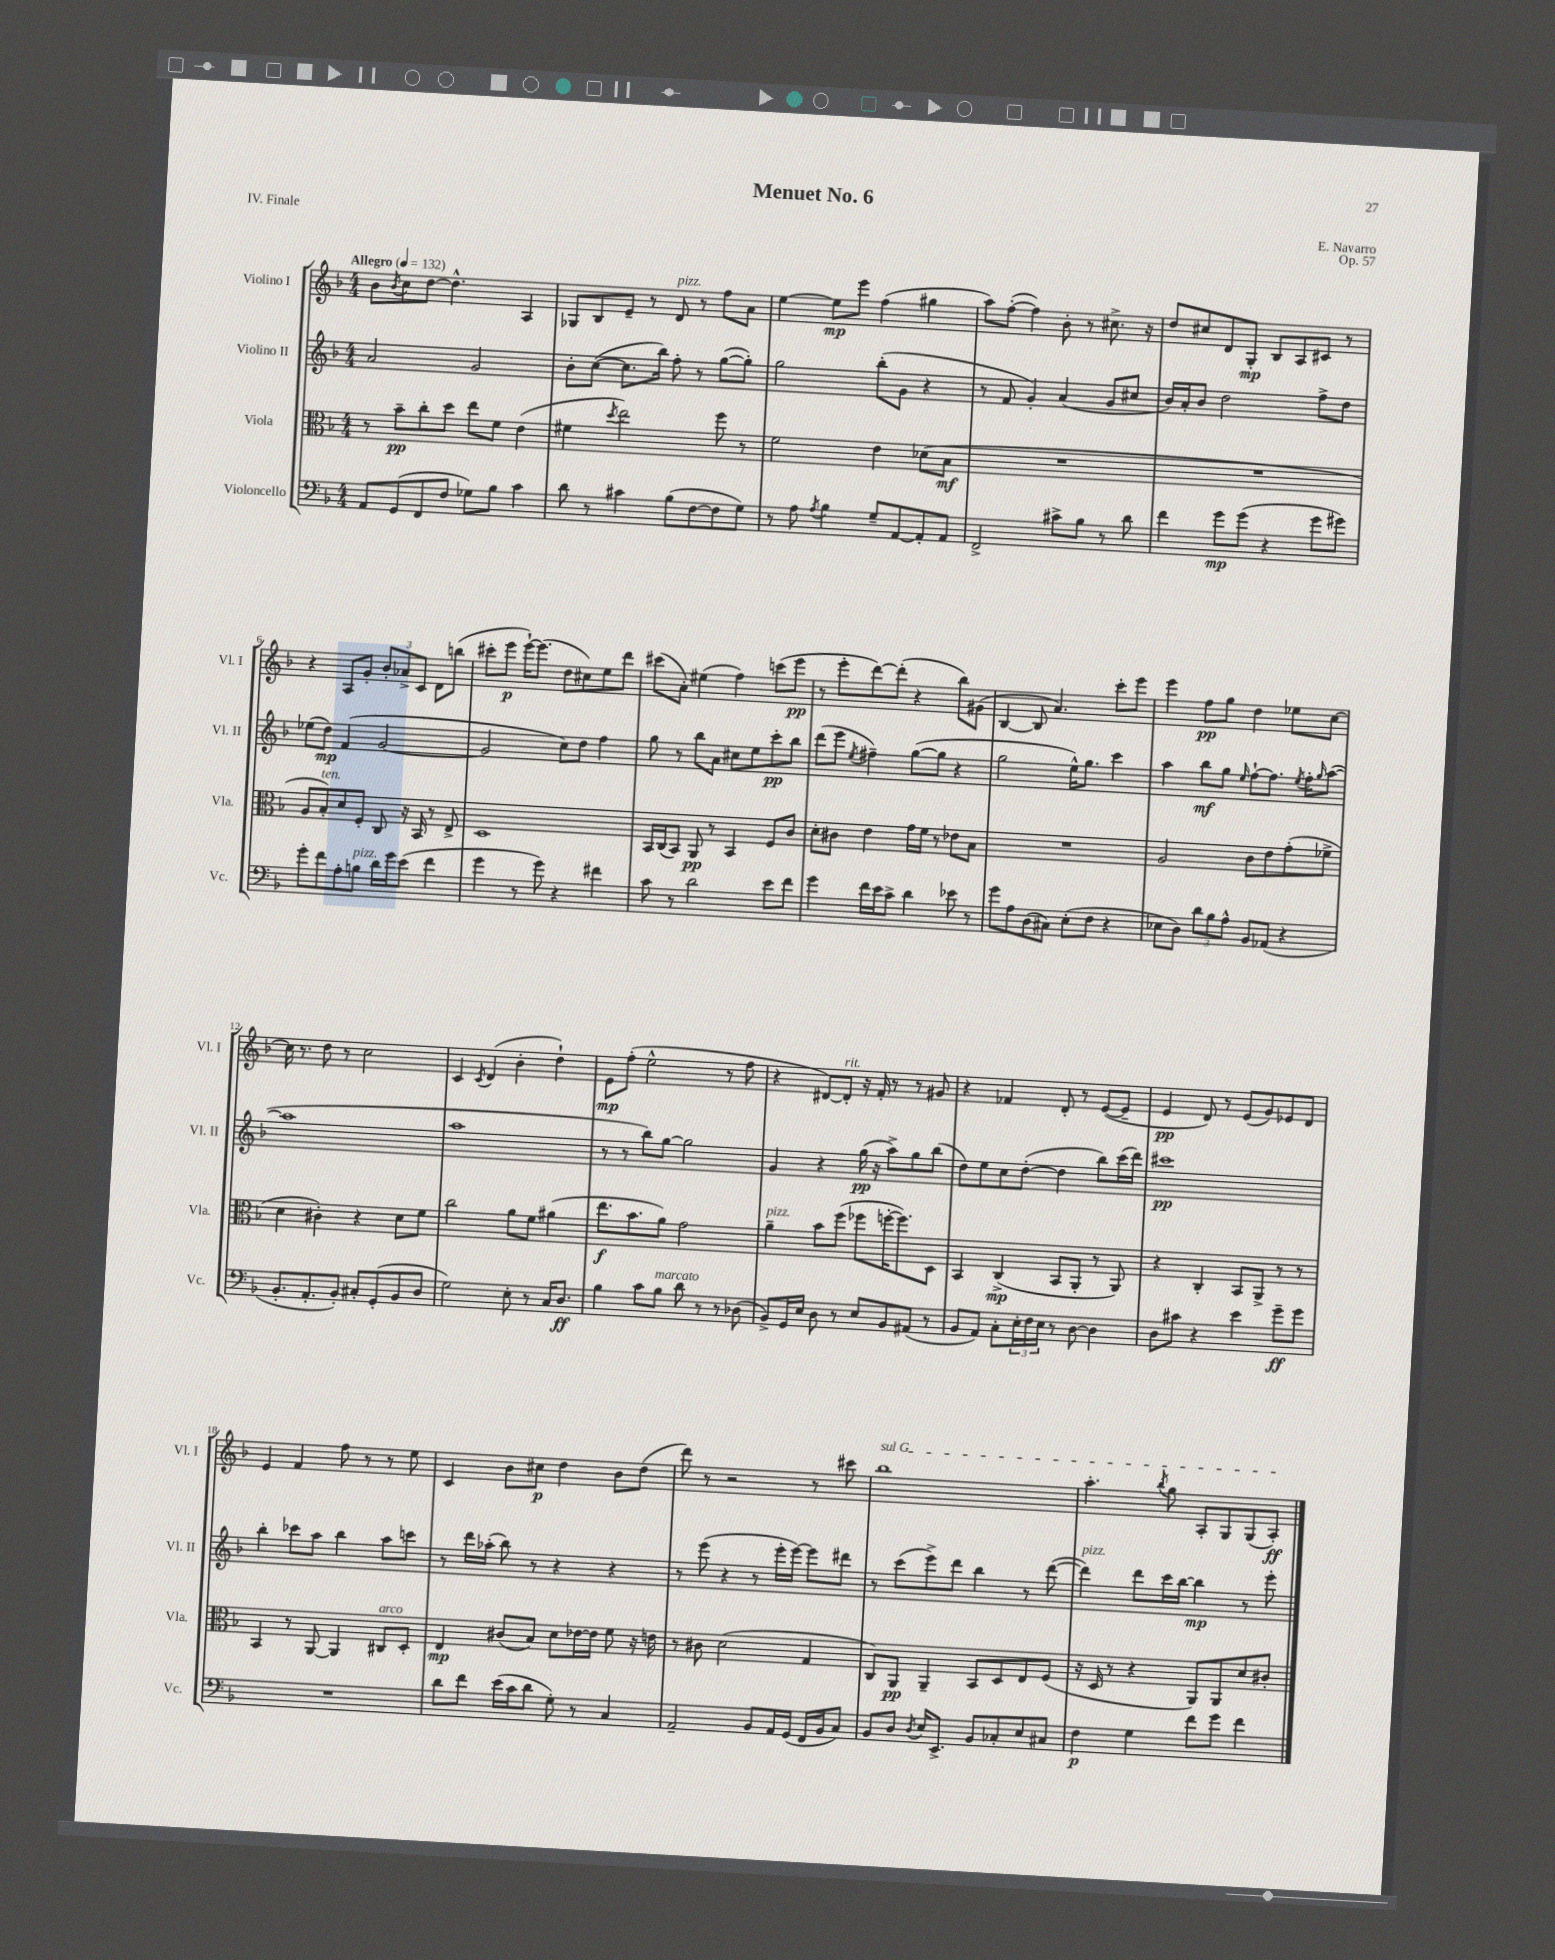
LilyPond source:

\header { title = "Menuet No. 6" composer = "E. Navarro" opus = "Op. 57" piece = "IV. Finale" }
<<
\new StaffGroup <<
\new Staff = "s0" \with { instrumentName = "Violino I" shortInstrumentName = "Vl. I" } {
    \clef treble \key f \major \numericTimeSignature \time 4/4 \tempo "Allegro" 4 = 132
    bes'8 \acciaccatura { bes'8 } c''8 d''8~ d''4.-^ a4 |
    ges8 bes8 e'8-- r8 d'8^\markup { \italic "pizz." } r8 f''8 a'8 |
    e''4~ e''8\mp e'''8 f''4( gis''4 |
    a''8) f''8~-.( f''4) bes'8-. r8 cis''8.-> r16 |
    d''8 cis''8 d'8 g8-.\mp bes8 a8 cis'8 r8 |
    r4 a8 g'8-. \tuplet 3/2 { bes'8-. aes'8-> c'8 } d'8 b''8( |
    cis'''8-. e'''8\p e'''16~-!) e'''8.( d''8 cis''8) e''8 d'''8 |
    cis'''8( a'8-.) eis''4( f''4) c'''8( e'''8\pp |
    r8 e'''8-. d'''8~) d'''8-.( r4 bes''8) gis'8( |
    bes4~ bes8 a'4.) c'''8-. e'''8 |
    e'''4 f''8\pp g''8 d''4 ees''8 c''8~ |
    c''16 r8. d''8 r8 c''2 |
    c'4 \acciaccatura { c'8 } d'4( bes'4-. d''4-!) |
    e'8\mp f''8-.( e''2-^ r8 f''8 |
    r4 dis'8~) dis'8-.^\markup { \italic "rit." } r16 f'16-. r8 r8 gis'8 |
    r4 fes'4 d'8-. r8 e'8~( e'8-- |
    e'4\pp d'8) r8 e'8( g'8) ees'8 d'8 |
    e'4 f'4 f''8 r8 r8 e''8 |
    c'4 bes'8 cis''8\p d''4 bes'8 d''8( |
    d'''8) r8 r2 r8 cis'''8 |
    \once \override TextSpanner.bound-details.left.text = \markup { \italic "sul G" } bes''1\startTextSpan |
    a''4.-. \acciaccatura { bes''8 } g''8 a8-. g8 g8( a8-.\ff\stopTextSpan) \bar "|." |
}
\new Staff = "s1" \with { instrumentName = "Violino II" shortInstrumentName = "Vl. II" } {
    \clef treble \key f \major \numericTimeSignature \time 4/4
    a'2 g'2 |
    bes'8-. c''8~( c''8. bes''16) f''8-. r8 g''8~( g''8-.) |
    g''2 bes''8-.( g'8 r4 |
    r8 f'8 g'4-.) a'4( g'8 cis''8 |
    bes'16) a'16-. bes'8 d''2 f''8-> d''8 |
    ees''8( d''8\mp) f'4( g'2~ |
    g'2 c''8) d''8 f''4 |
    g''8 r8 bes''8 a'8 cis''8 e''8 c'''8-.\pp bes''8 |
    d'''8( e'''8 \acciaccatura { e''8 } fis''4--) g''8~( g''8 r4 |
    g''2 e''16-^) g''8. c'''4 |
    a''4 bes''8\mf g''8 \grace { e''16 } f''8~-! f''8. \acciaccatura { e''8 } f''16-. \grace { g''16 } a''8~( |
    a''1 |
    a''1 |
    r8 r8 bes''8) g''8~ g''2 |
    g'4 r4 g''16\pp( r16 a''8->) g''8 bes''8( |
    d''8) e''8 c''8 d''8~-.( d''4 bes''8) c'''16( d'''16) |
    cis'''1\pp |
    bes''4-. ces'''8 a''8 bes''4 a''8 c'''8 |
    r8 d'''16 aes''16-.( bes''8) r8 r4 r4 |
    r8 e'''8( r4 r8 e'''16-. e'''16~) e'''8 dis'''8 |
    r8 c'''8( e'''8->) d'''8 bes''4 r8 d'''8~( |
    d'''4^\markup { \italic "pizz." }) d'''8 c'''16 bes''16~ bes''4\mp r8 e'''8-. \bar "|." |
}
\new Staff = "s2" \with { instrumentName = "Viola" shortInstrumentName = "Vla." } {
    \clef alto \key f \major \numericTimeSignature \time 4/4
    r8 bes'8--\pp c''8-. d''8 e''8 f'8 e'4( |
    fis'4 \acciaccatura { d''8 } e''2) f''8 r8 |
    f'2 e'4 des'8( bes8\mf |
    R1 |
    R1 |
    a8 bes8-.^\markup { \italic "ten." }) d'8 f8-. c8 r16 bes,16 r8 e8-> |
    d1 |
    bes,16 c16( bes,8) a,8\pp r8 bes,4 f8 c'8 |
    d'8-. cis'8 e'4 g'16 f'16 r8 ees'8 bes8 |
    R1 |
    a2 c'8 e'8 g'8-.( fes'8-> |
    d'4 cis'4-.) r4 d'8 f'8 |
    c''2 a'8 f'8 ais'4( |
    e''8.\f bes'8. a'8) g'2 |
    a'4--^\markup { \italic "pizz." } bes'8 f''8( fes''8 f''16~-. f''8.) d8 |
    bes,4 c4->\mp( bes,8 a,8-. r8 a,8) |
    r4 c4-. bes,8 a,8-> r8 r8 |
    bes,4 r8 a,8~ a,4 cis8^\markup { \italic "arco" } d8-. |
    e4\mp cis'8( bes8) d'8 ees'16~ ees'16 f'8 r16 e'16 |
    r8 cis'8 d'2( g4 |
    c8) a,8\pp a,4-- bes,8 d8 e8 f8( |
    r16 d16 r8 r4 a,8) a,8 d'8 cis'8-. \bar "|." |
}
\new Staff = "s3" \with { instrumentName = "Violoncello" shortInstrumentName = "Vc." } {
    \clef bass \key f \major \numericTimeSignature \time 4/4
    a,8 g,8( f,8 f8 ges8) bes8 c'4 |
    d'8 r8 cis'4 bes8( f8~ f8 g8) |
    r8 a8 \acciaccatura { a8 } bes4 g8-- a,8~ a,8-. a,8 |
    f,2-> cis'8-> bes8 r8 d'8 |
    f'4 g'8\mp g'8( r4 g'8 gis'8) |
    g'8-. f'8 a8-. b8^\markup { \italic "pizz." } d'16 g'16 e'8( f'4 |
    g'4 r8 g'8) r4 fis'4 |
    c'8 r8 d'2 e'8 f'8 |
    g'4 f'16 e'16 c'8-> d'4 ees'8 r8 |
    g'8 a8 d8( cis8) e8-.( f8 r4 |
    ees8 d8) \tuplet 3/2 { d'8 bes8 a8-^ } bes,8 aes,8( r4 |
    bes,8.-. a,8.-. bes,8-.) cis8-. g,8-.( bes,8 d8 |
    g2) e8-. r8 c16 d8.\ff |
    bes4 c'8 bes8^\markup { \italic "marcato" } d'8 r8 r8 des8( |
    bes,8->) g,16 e16 d8 r8 e8 bes,8 ais,8( r8 |
    bes,8 a,8) c8-. \tuplet 3/2 { e16-. f16 e16 } r8 d8~ d4 |
    d8 cis'8 r4 e'4 g'8--\ff g'8 |
    R1 |
    d'8 f'8 e'16( c'16 d'8 g8-.) r8 c4 |
    a,2-- bes,8 a,16 g,16( f,16 bes,16 c8) |
    bes,8 d8 \acciaccatura { d8 } e16 e,8.-> bes,8 ces8-. e8 cis8 |
    f4\p g4 f'8 g'8 f'4 \bar "|." |
}
>>
>>
